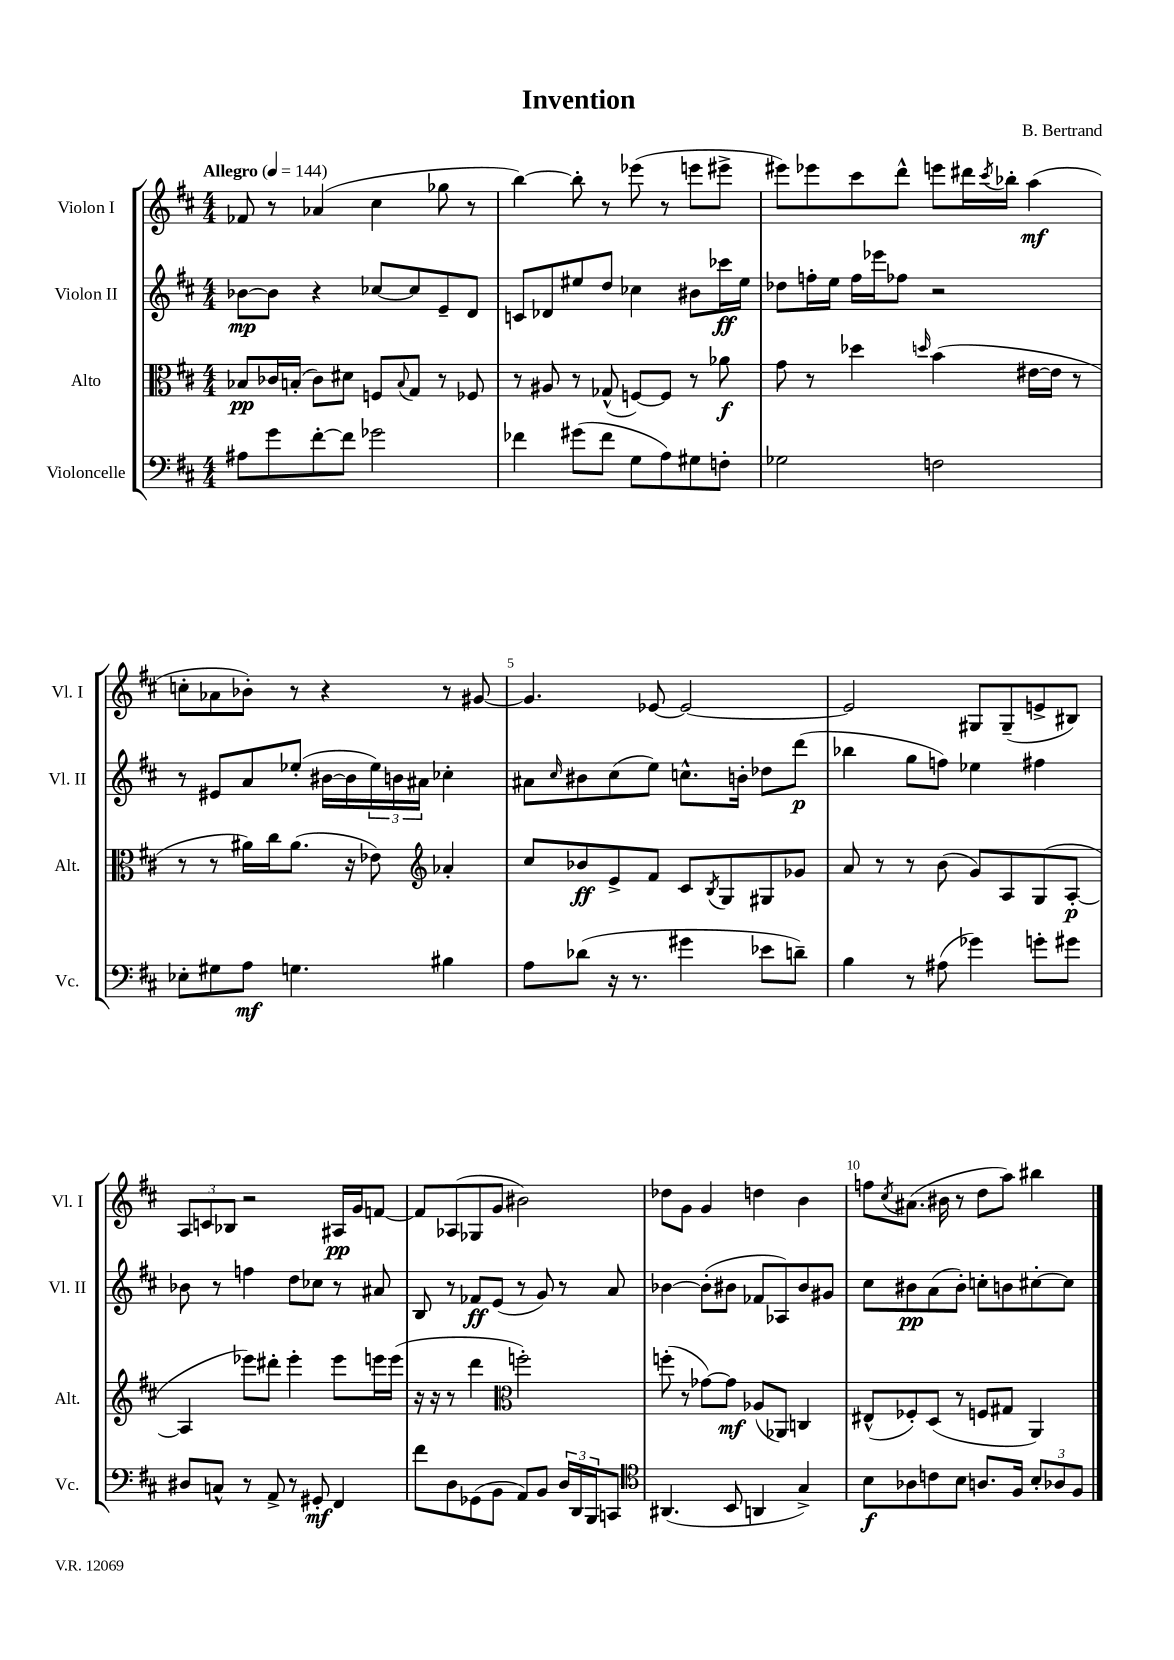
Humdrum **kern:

**kern	**dynam	**kern	**dynam	**kern	**dynam	**kern	**dynam
*part4	*part4	*part3	*part3	*part2	*part2	*part1	*part1
*staff4	*staff4	*staff3	*staff3	*staff2	*staff2	*staff1	*staff1
*I"Violoncelle	*	*I"Alto	*	*I"Violon II	*	*I"Violon I	*
*I'Vc.	*	*I'Alt.	*	*I'Vl. II	*	*I'Vl. I	*
*clefF4	*	*clefC3	*	*clefG2	*	*clefG2	*
*k[f#c#]	*	*k[f#c#]	*	*k[f#c#]	*	*k[f#c#]	*
*M4/4	*	*M4/4	*	*M4/4	*	*M4/4	*
*MM144	*	*MM144	*	*MM144	*	*MM144	*
=1	=1	=1	=1	=1	=1	=1	=1
!	!	!	!	!	!	!LO:TX:a:B:t=Allegro	!
8A#X\L	.	8B-X/L	pp	[8b-X\L	mp	8f-X/	.
8g\	.	16c-X/L	.	8b-\J]	.	8r	.
.	.	(16Bn'/JJ	.	.	.	.	.
[8f#'\	.	8c-\L)	.	4r	.	(4a-X/	.
8f#\J]	.	8d#X\J	.	.	.	.	.
2g-X\	.	8Fn/L	.	[8cc-X/L	.	4cc#\	.
.	.	8qqB/	.	.	.	.	.
.	.	8G/J	.	8cc-/]	.	.	.
.	.	8r	.	8e~/	.	8gg-X\	.
.	.	8F-X/	.	8d/J	.	8r	.
=2	=2	=2	=2	=2	=2	=2	=2
4f-X\	.	8r	.	8cn/L	.	[4bb\)	.
.	.	8A#X/	.	8d-X/	.	.	.
(8g#X\L	.	8r	.	8ee#X/	.	8bb'\]	.
8f-\J	.	(8G-X^^/	.	8dd/J	.	8r	.
8G\L	.	[8Fn/L)	.	4cc-X\	.	(8eee-X\	.
8A\)	.	8F/J]	.	.	.	8r	.
8G#X\	.	8r	.	8b#X\L	.	8eeen\L	.
8Fn'\J	.	8a-X\	f	16ccc-X\L	ff	8eee#X^\J	.
.	.	.	.	16ee#\JJ	.	.	.
=3	=3	=3	=3	=3	=3	=3	=3
2G-X\	.	8g\	.	8dd-X\L	.	8eee#X\L)	.
.	.	8r	.	16ffn'\L	.	8eee-X\	.
.	.	.	.	16ee\JJ	.	.	.
.	.	4dd-X\	.	16ff\LL	.	8ccc#\	.
.	.	.	.	16eee-X\J	.	.	.
.	.	.	.	8ff-X\J	.	8ddd^^\J	.
.	.	16qqddn/	.	.	.	.	.
2Fn\	.	(4b\	.	2r	.	8eeen\L	.
.	.	.	.	.	.	16ddd#X\L	.
.	.	.	.	.	.	8qccc#/	.
.	.	.	.	.	.	16bb-X'\JJ	.
.	.	[16e#X\LL	.	.	.	(4aa\	mf
.	.	16e#\JJ]	.	.	.	.	.
.	.	8r	.	.	.	.	.
!!LO:LB:g=z
=4	=4	=4	=4	=4	=4	=4	=4
8E-X'\L	.	8r	.	8r	.	8ccn'\L	.
8G#X\	.	8r	.	8e#X/L	.	8a-X\	.
8A\J	mf	16a#X\LL)	.	8a/	.	8b-X'\J)	.
.	.	16cc#\J	.	.	.	.	.
4.Gn\	.	(8.a#\J	.	(8ee-X'/J	.	8r	.
.	.	.	.	[16b#X\LL	.	4r	.
.	.	16r	.	16b#\]	.	.	.
.	.	8e-X\)	.	24ee-\)	.	.	.
.	.	.	.	24bn\	.	.	.
.	.	.	.	24a#X\JJ	.	.	.
*	*	*clefG2	*	*	*	*	*
4B#X\	.	4a-X'/	.	4cc-X'\	.	8r	.
.	.	.	.	.	.	[8g#X/	.
=5	=5	=5	=5	=5	=5	=5	=5
8A\L	.	8cc#/L	.	8a#X\L	.	4.g#/]	.
.	.	.	.	16qqcc#/	.	.	.
(8d-X\J	.	8b-X/	ff	8b#X\	.	.	.
16r	.	8e^/	.	(8cc#\	.	.	.
8.r	.	.	.	.	.	.	.
.	.	8f#/J	.	8ee\J)	.	[8e-X/	.
4g#X\	.	8c#/L	.	8.ccn^^\L	.	2e-/_	.
.	.	8qB/	.	.	.	.	.
.	.	8G/	.	.	.	.	.
.	.	.	.	16bn'\Jk	.	.	.
8e-X\L	.	8G#X/	.	8dd-X\L	.	.	.
8dn~\J)	.	8g-X/J	.	(8ddd\J	p	.	.
=6	=6	=6	=6	=6	=6	=6	=6
4B\	.	8a/	.	4bb-X\	.	2e-/]	.
.	.	8r	.	.	.	.	.
8r	.	8r	.	8gg\L	.	.	.
(8A#X\	.	(8b\	.	8ffn\J)	.	.	.
4g-X\)	.	8g/L)	.	4ee-X\	.	8G#X/L	.
.	.	8A/	.	.	.	(8G#~/	.
8gn'\L	.	(8G/	.	4ff#X\	.	8en^/	.
8g#X\J	.	[8A'/J	p	.	.	8B#X/J)	.
!!LO:LB:g=z
=7	=7	=7	=7	=7	=7	=7	=7
8D#X/L	.	4A/]	.	8b-X\	.	12A/L	.
.	.	.	.	.	.	12cn/	.
8Cn^^/J	.	.	.	8r	.	.	.
.	.	.	.	.	.	12B-X/J	.
8r	.	8eee-X\L)	.	4ffn\	.	2r	.
8AA^/	.	8ddd#X'\J	.	.	.	.	.
8r	.	4eee-'\	.	8dd\L	.	.	.
8GG#X'/	mf	.	.	8cc-X\J	.	.	.
4FF#/	.	8eee-\L	.	8r	.	16A#X/LL	pp
.	.	.	.	.	.	16g/J	.
.	.	16eeen\L	.	8a#X/	.	[8fn/J	.
.	.	(16eee\JJ	.	.	.	.	.
=8	=8	=8	=8	=8	=8	=8	=8
8f#\L	.	16r	.	8B/	.	8f/L]	.
.	.	16r	.	.	.	.	.
8D\	.	8r	.	8r	.	(8A-X/	.
(8GG-X\	.	4ddd\	.	8f-X/L	ff	8G-X/	.
8BB\J	.	.	.	(8e/J	.	8g/J	.
*	*	*clefC3	*	*	*	*	*
8AA/L)	.	2ffn'\)	.	8r	.	2b#X\)	.
8BB/J	.	.	.	8g/)	.	.	.
24D/LL	.	.	.	8r	.	.	.
24DD/	.	.	.	.	.	.	.
24BBB/J	.	.	.	.	.	.	.
8CCn/J	.	.	.	8a/	.	.	.
=9	=9	=9	=9	=9	=9	=9	=9
*clefC4	*	*	*	*	*	*	*
(4.AA#X/	.	(8ffn'\	.	[4b-X\	.	8dd-X\L	.
.	.	8r	.	.	.	8g\J	.
.	.	[8g-X\L)	.	(8b-'\L]	.	4g/	.
8BB/	.	8g-\J]	mf	8b#X\J	.	.	.
4AAn/	.	(8A-X/L	.	8f-X/L	.	4ddn\	.
.	.	8AA-X/J)	.	8A-X/)	.	.	.
4G^/)	.	4Cn/	.	8b#/	.	4b\	.
.	.	.	.	8g#X/J	.	.	.
=10	=10	=10	=10	=10	=10	=10	=10
8B\L	f	(8E#X^^/L	.	8cc#\L	.	8ffn\L	.
.	.	.	.	.	.	8qcc#/	.
8A-X\	.	8F-X'/)	.	8b#X\	pp	(8.a#X\J	.
8cn\	.	(8D/J	.	(8a\	.	.	.
.	.	.	.	.	.	16b#X\	.
8B\J	.	8r	.	8b#'\J)	.	8r	.
8.An/L	.	8Fn/L	.	8ccn'\L	.	8dd\L	.
.	.	8G#X/J	.	8bn\	.	8aa\J)	.
16F#/Jk	.	.	.	.	.	.	.
12B'/L	.	4AA/)	.	[8cc#X'\	.	4bb#X\	.
12A-X/	.	.	.	.	.	.	.
.	.	.	.	8cc#\J]	.	.	.
12F#/J	.	.	.	.	.	.	.
==	==	==	==	==	==	==	==
*-	*-	*-	*-	*-	*-	*-	*-
